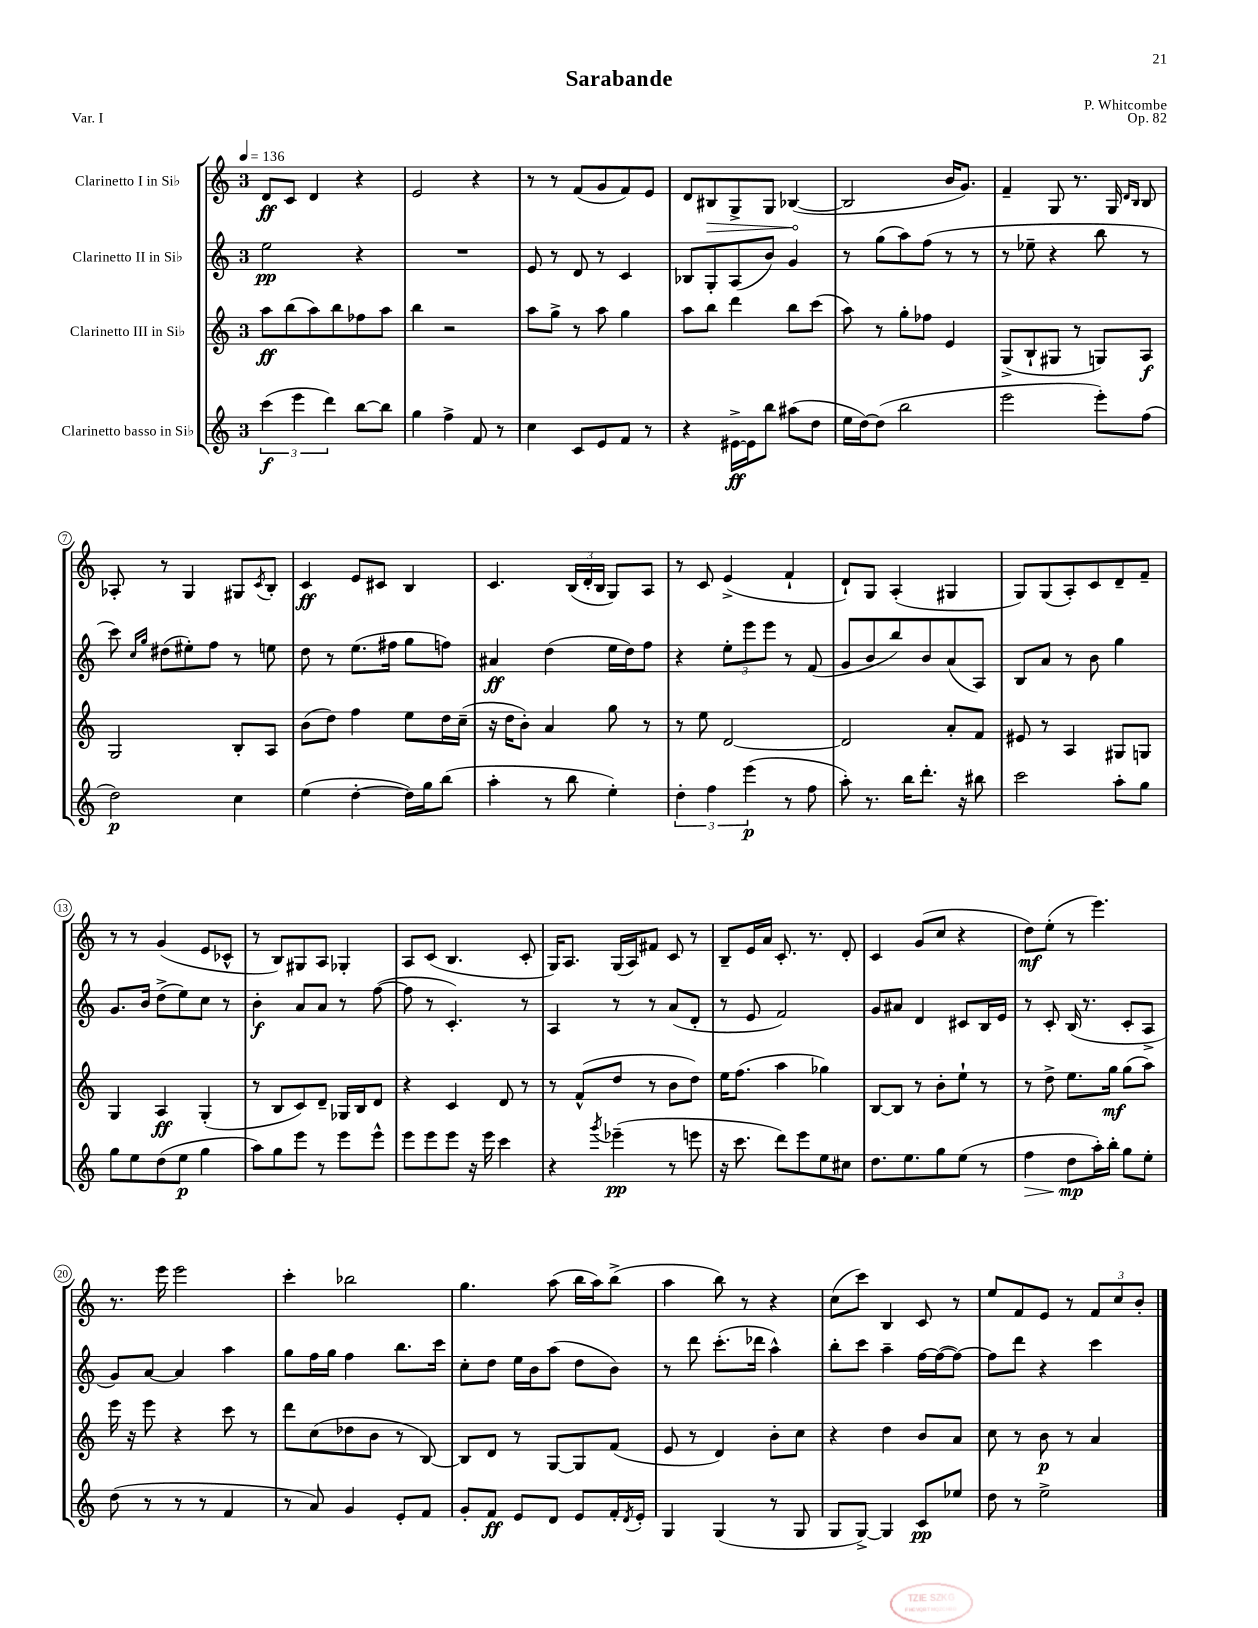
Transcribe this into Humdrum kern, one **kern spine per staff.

**kern	**dynam	**kern	**dynam	**kern	**dynam	**kern	**dynam
*part4	*part4	*part3	*part3	*part2	*part2	*part1	*part1
*staff4	*staff4	*staff3	*staff3	*staff2	*staff2	*staff1	*staff1
*I"Clarinetto basso in Si♭	*	*I"Clarinetto III in Si♭	*	*I"Clarinetto II in Si♭	*	*I"Clarinetto I in Si♭	*
*clefG2	*	*clefG2	*	*clefG2	*	*clefG2	*
*k[]	*	*k[]	*	*k[]	*	*k[]	*
*M3/4	*	*M3/4	*	*M3/4	*	*M3/4	*
*MM136	*	*MM136	*	*MM136	*	*MM136	*
=1	=1	=1	=1	=1	=1	=1	=1
(6ccc\	f	8aa\L	ff	2ee\	pp	8d/L	ff
.	.	(8bb\	.	.	.	8c/J	.
6eee\	.	.	.	.	.	.	.
.	.	8aa\)	.	.	.	4d/	.
6ddd\)	.	.	.	.	.	.	.
.	.	8bb\	.	.	.	.	.
[8bb\L	.	8ff-X\	.	4r	.	4r	.
8bb\J]	.	8aa\J	.	.	.	.	.
=2	=2	=2	=2	=2	=2	=2	=2
4gg\	.	4bb\	.	2.r	.	2e/	.
4ff^\	.	2r	.	.	.	.	.
8f/	.	.	.	.	.	4r	.
8r	.	.	.	.	.	.	.
=3	=3	=3	=3	=3	=3	=3	=3
4cc\	.	8aa\L	.	8e/	.	8r	.
.	.	8gg^\J	.	8r	.	8r	.
8c/L	.	8r	.	8d/	.	(8f/L	.
8e/	.	8aa\	.	8r	.	8g/	.
8f/J	.	4gg\	.	4c/	.	8f/)	.
8r	.	.	.	.	.	8e/J	.
=4	=4	=4	=4	=4	=4	=4	=4
4r	.	8aa\L	.	8B-X/L	.	8d/L	.
!	!	!	!	!	!	!	!LO:HP:b
.	.	8bb\J	.	8G'/	.	8B#X/	>
[16e#X^\LL	ff	4ddd\	.	(8A/	.	8G^/	.
16e#\J]	.	.	.	.	.	.	.
8bb\J	.	.	.	8b/J)	.	8G/J	.
(8aa#X\L	.	8bb\L	.	4g/	.	([4B-X/	.
8dd\J	.	(8ccc\J	.	.	.	.	.
.	.	.	.	.	.	.	]
=5	=5	=5	=5	=5	=5	=5	=5
16ee\LL	.	8aa\)	.	8r	.	2B-/]	.
[16dd\J)	.	.	.	.	.	.	.
(8dd\J]	.	8r	.	(8gg\L	.	.	.
2bb\	.	8gg'\L	.	8aa\)	.	.	.
.	.	8ff-X\J	.	(8ff\J	.	.	.
.	.	4e/	.	8r	.	16b/KL	.
.	.	.	.	.	.	8.g/J)	.
.	.	.	.	8r	.	.	.
=6	=6	=6	=6	=6	=6	=6	=6
2eee\	.	(8G^/L	.	8r	.	4f~/	.
.	.	8B`/	.	8ee-X~\	.	.	.
.	.	8G#X/J	.	4r	.	8G/	.
.	.	8r	.	.	.	8.r	.
8eee'\L)	.	8Gn/L)	.	8bb\	.	.	.
.	.	.	.	.	.	16G/	.
.	.	.	.	.	.	16qqd/LL	.
.	.	.	.	.	.	16qqB/JJ	.
(8ff\J	.	8A/J	f	8r	.	8B/	.
!!LO:LB:g=z
=7	=7	=7	=7	=7	=7	=7	=7
2dd\)	p	2G/	.	8ccc\)	.	8A-X'/	.
.	.	.	.	16qqcc/LL	.	.	.
.	.	.	.	16qqgg/JJ	.	.	.
.	.	.	.	(8dd#X\L	.	8r	.
.	.	.	.	8ee#X'\)	.	4G/	.
.	.	.	.	8ff\J	.	.	.
4cc\	.	8B'/L	.	8r	.	8G#X/L	.
.	.	.	.	.	.	8qc/	.
.	.	8A/J	.	8een\	.	8B'/J	.
=8	=8	=8	=8	=8	=8	=8	=8
(4ee\	.	(8b\L	.	8dd\	.	4c/	ff
.	.	8dd\J)	.	8r	.	.	.
[4dd'\	.	4ff\	.	(8.ee\L	.	8e/L	.
.	.	.	.	.	.	8c#X/J	.
.	.	.	.	16ff#X\Jk	.	.	.
16dd\LL])	.	8ee\L	.	8gg\L	.	4B/	.
16gg\J	.	.	.	.	.	.	.
(8bb\J	.	16dd\L	.	8ffn\J)	.	.	.
.	.	(16cc~\JJ	.	.	.	.	.
=9	=9	=9	=9	=9	=9	=9	=9
4aa'\	.	16r	.	4a#X/	ff	4.c/	.
.	.	16dd\KL	.	.	.	.	.
.	.	8b'\J)	.	.	.	.	.
8r	.	4a/	.	(4dd\	.	.	.
8bb\	.	.	.	.	.	(24B/LL	.
.	.	.	.	.	.	24d'/	.
.	.	.	.	.	.	24B/JJ	.
4ee'\)	.	8gg\	.	16ee\LL	.	8G/L)	.
.	.	.	.	16dd\J)	.	.	.
.	.	8r	.	8ff\J	.	8A/J	.
=10	=10	=10	=10	=10	=10	=10	=10
6dd'\	.	8r	.	4r	.	8r	.
.	.	8ee\	.	.	.	8c/	.
6ff\	.	.	.	.	.	.	.
.	.	[2d/	.	12ee'\L	.	(4e^/	.
(6eee\	p	.	.	12eee\	.	.	.
.	.	.	.	12eee\J	.	.	.
8r	.	.	.	8r	.	4f`/	.
8ff\	.	.	.	(8f/	.	.	.
=11	=11	=11	=11	=11	=11	=11	=11
8aa'\)	.	2d/]	.	8g/L	.	8d`/L)	.
8.r	.	.	.	8b/	.	8G/J	.
.	.	.	.	8bb/)	.	(4A'/	.
16bb\KL	.	.	.	.	.	.	.
8.ddd'\J	.	.	.	8b/	.	.	.
.	.	8a'/L	.	(8a/	.	4G#X/	.
16r	.	.	.	.	.	.	.
8bb#X\	.	8f/J	.	8A/J)	.	.	.
=12	=12	=12	=12	=12	=12	=12	=12
2ccc\	.	8e#X/	.	8B/L	.	8G/L)	.
.	.	8r	.	8a/J	.	(8G/	.
.	.	4A/	.	8r	.	8A'/)	.
.	.	.	.	8b\	.	8c/	.
8aa'\L	.	8G#X/L	.	4gg\	.	8d~/	.
8gg\J	.	8Gn/J	.	.	.	8f~/J	.
!!LO:LB:g=z
=13	=13	=13	=13	=13	=13	=13	=13
8gg\L	.	4G/	.	8.g/L	.	8r	.
8ee\	.	.	.	.	.	8r	.
.	.	.	.	16b/Jk	.	.	.
(8dd\	.	4A/	ff	(8dd^\L	.	(4g/	.
8ee\J	p	.	.	8ee\)	.	.	.
4gg\	.	(4G'/	.	8cc\J	.	8e/L	.
.	.	.	.	8r	.	8c-X^^/J	.
=14	=14	=14	=14	=14	=14	=14	=14
8aa\L)	.	8r	.	4b'\	f	8r	.
8gg\	.	8B/L	.	.	.	8B/L)	.
8eee\J	.	8c/)	.	8a/L	.	8G#X/	.
8r	.	8d~/J	.	8a/J	.	8A/J	.
8eee\L	.	16G-X/LL	.	8r	.	4G-X'/	.
.	.	16B/J	.	.	.	.	.
8eee^^\J	.	8d/J	.	([8ff\	.	.	.
=15	=15	=15	=15	=15	=15	=15	=15
8eee\L	.	4r	.	8ff\]	.	8A/L	.
8eee\	.	.	.	8r	.	(8c/J	.
8eee\J	.	4c/	.	4.c'/)	.	4.B/	.
16r	.	.	.	.	.	.	.
16eee\	.	.	.	.	.	.	.
4ccc\	.	8d/	.	.	.	.	.
.	.	8r	.	8r	.	8c'/	.
=16	=16	=16	=16	=16	=16	=16	=16
4r	.	8r	.	4A/	.	16G/KL)	.
.	.	.	.	.	.	8.A/J	.
.	.	(8f^^/L	.	.	.	.	.
8qggg/	.	.	.	.	.	.	.
(4eee-X~\	pp	8dd/J	.	8r	.	(16G/LL	.
.	.	.	.	.	.	16A/J)	.
.	.	8r	.	8r	.	8f#X/J	.
8r	.	8b\L	.	(8a/L	.	8c/	.
8eeen\	.	8dd\J)	.	8d'/J	.	8r	.
=17	=17	=17	=17	=17	=17	=17	=17
16r	.	16ee\KL	.	8r	.	8B~/L	.
8.ccc\	.	(8.ff\J	.	.	.	.	.
.	.	.	.	8e/	.	16e/L	.
.	.	.	.	.	.	16a/JJ	.
8ddd\L)	.	4aa\	.	2f/)	.	8.c'/	.
8eee\	.	.	.	.	.	.	.
.	.	.	.	.	.	8.r	.
8ee\	.	4gg-X\)	.	.	.	.	.
8cc#X\J	.	.	.	.	.	8d'/	.
=18	=18	=18	=18	=18	=18	=18	=18
8.dd\L	.	[8B/L	.	8g/L	.	4c/	.
.	.	8B/J]	.	8a#X/J	.	.	.
8.ee\	.	.	.	.	.	.	.
.	.	8r	.	4d/	.	(8g/L	.
8gg\	.	8b'\L	.	.	.	8cc/J	.
(8ee\J	.	8ee`\J	.	8c#X/L	.	4r	.
8r	.	8r	.	16B/L	.	.	.
.	.	.	.	16e/JJ	.	.	.
=19	=19	=19	=19	=19	=19	=19	=19
!	!LO:HP:b	!	!	!	!	!	!
4ff\	>	8r	.	8r	.	8dd\L)	mf
.	.	8dd^\	.	8c'/	.	(8ee'\J	.
8dd\L	mp	8.ee\L	.	(16B/	.	8r	.
.	.	.	.	8.r	.	.	.
16aa'\L)	]	.	.	.	.	4.eee\)	.
16bb'\JJ	.	16gg\Jk	mf	.	.	.	.
8gg\L	.	(8gg\L	.	8c'/L	.	.	.
8ee'\J	.	8aa\J)	.	8A^/J	.	.	.
!!LO:LB:g=z
=20	=20	=20	=20	=20	=20	=20	=20
(8dd\	.	16eee\	.	8g/L)	.	8.r	.
.	.	16r	.	.	.	.	.
8r	.	8eee\	.	[8a/J	.	.	.
.	.	.	.	.	.	16eee\	.
8r	.	4r	.	4a/]	.	2eee\	.
8r	.	.	.	.	.	.	.
4f/	.	8ccc\	.	4aa\	.	.	.
.	.	8r	.	.	.	.	.
=21	=21	=21	=21	=21	=21	=21	=21
8r	.	8ddd\L	.	8gg\L	.	4ccc'\	.
8a/)	.	(8cc\	.	16ff\L	.	.	.
.	.	.	.	16gg\JJ	.	.	.
4g/	.	8dd-X\	.	4ff\	.	2bb-X\	.
.	.	8b\J	.	.	.	.	.
8e'/L	.	8r	.	8.bb\L	.	.	.
8f/J	.	[8B/)	.	.	.	.	.
.	.	.	.	16ccc\Jk	.	.	.
=22	=22	=22	=22	=22	=22	=22	=22
8g'/L	.	8B/L]	.	8cc'\L	.	4.gg\	.
8f/J	ff	8d/J	.	8dd\J	.	.	.
8e/L	.	8r	.	16ee\LL	.	.	.
.	.	.	.	16b\J	.	.	.
8d/J	.	[8G/L	.	(8aa\J	.	(8aa\	.
8e/L	.	8G/]	.	8dd\L	.	16bb\LL	.
.	.	.	.	.	.	16aa\J)	.
16f'/L	.	(8f/J	.	8b\J)	.	(8bb^\J	.
8qd/	.	.	.	.	.	.	.
16e'/JJ	.	.	.	.	.	.	.
=23	=23	=23	=23	=23	=23	=23	=23
4G/	.	8e/	.	8r	.	4aa\	.
.	.	8r	.	8ddd\	.	.	.
(4G/	.	4d/)	.	(8.ccc'\L	.	8bb\)	.
.	.	.	.	.	.	8r	.
.	.	.	.	16ddd-X\Jk	.	.	.
8r	.	8b'\L	.	4aa^^\)	.	4r	.
8G/	.	8cc\J	.	.	.	.	.
=24	=24	=24	=24	=24	=24	=24	=24
8G/L	.	4r	.	8bb'\L	.	(8cc\L	.
[8G^/J)	.	.	.	8ccc\J	.	8ccc\J)	.
4G/]	.	4dd\	.	4aa~\	.	4B/	.
8c/L	pp	8b/L	.	[16ff\LL	.	8c/	.
.	.	.	.	(16ff\J_	.	.	.
8ee-X/J	.	8a/J	.	8ff\J_)	.	8r	.
=25	=25	=25	=25	=25	=25	=25	=25
8dd\	.	8cc\	.	8ff\L]	.	8ee/L	.
8r	.	8r	.	8ddd\J	.	8f/	.
2ee^\	.	8b\	p	4r	.	8e/J	.
.	.	8r	.	.	.	8r	.
.	.	4a/	.	4ccc\	.	12f/L	.
.	.	.	.	.	.	12cc/	.
.	.	.	.	.	.	12b'/J	.
==	==	==	==	==	==	==	==
*-	*-	*-	*-	*-	*-	*-	*-
